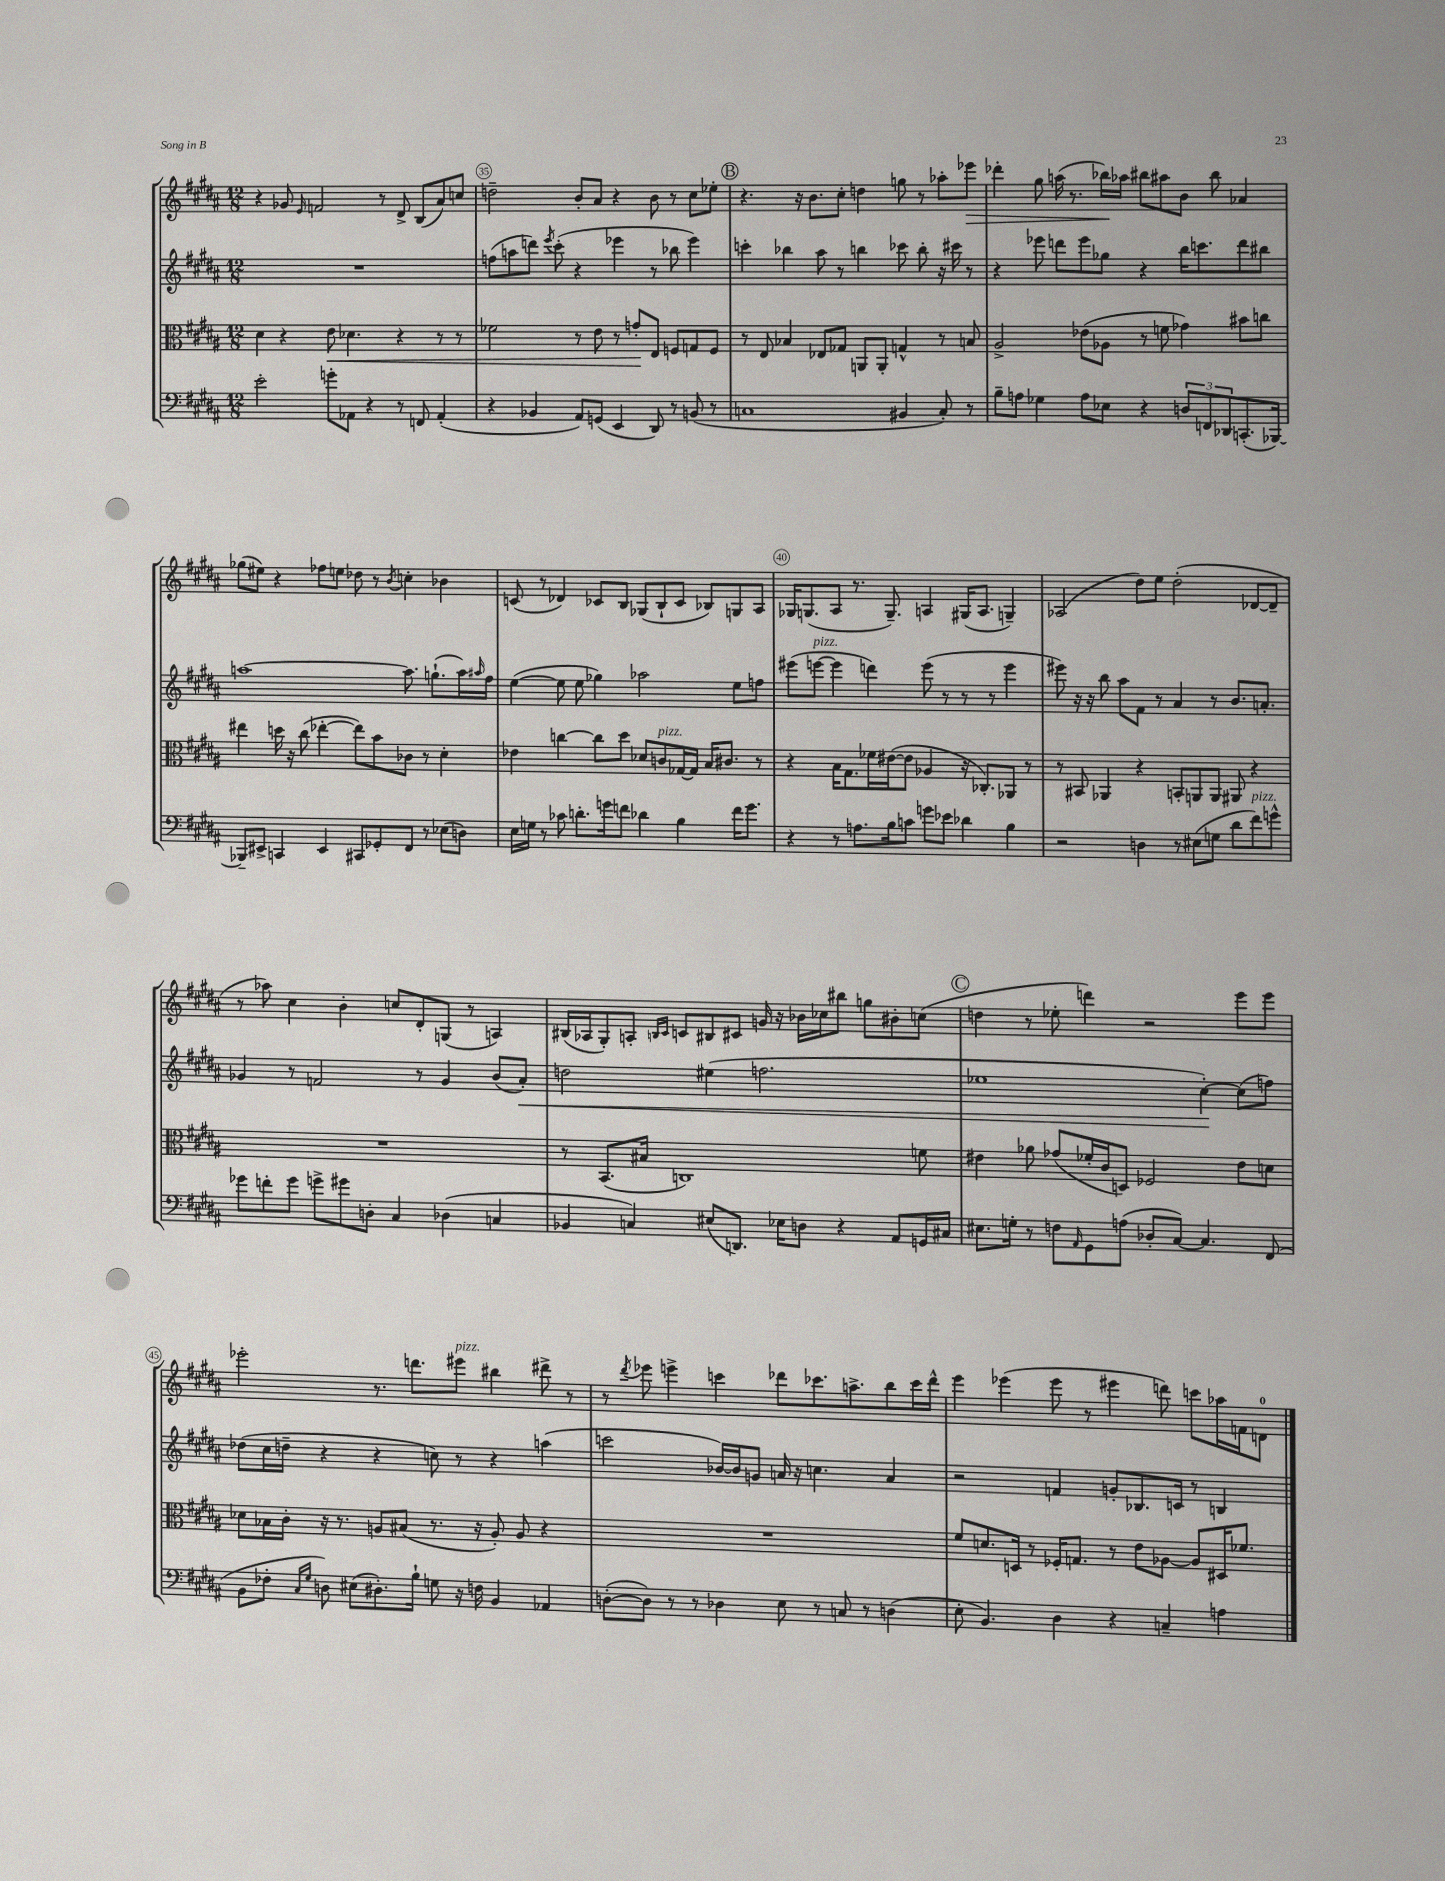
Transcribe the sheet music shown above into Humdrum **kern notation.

**kern	**kern	**kern	**kern
*staff4	*staff3	*staff2	*staff1
*clefF4	*clefC3	*clefG2	*clefG2
*k[f#c#g#d#a#]	*k[f#c#g#d#a#]	*k[f#c#g#d#a#]	*k[f#c#g#d#a#]
*M12/8	*M12/8	*M12/8	*M12/8
2e'	4d#	1.r	4r
.	4r	.	8g-
.	.	.	16qqe
.	.	.	2f
8g'	8e	.	.
8AA-	4.d-	.	.
4r	.	.	.
.	.	.	8r
8r	4r	.	8d#^
8FF	.	.	(8B
(4AA-'	8r	.	8a#)
.	8r	.	8cc
=	=	=	=
4r	2f-	(8ff	2dd~
.	.	8aa	.
4BB-	.	8ddd)	.
.	.	8qeee	.
.	.	(8ccc#'	.
8AA#)	8r	4r	8b'
(8GG	8e	.	8a#
4EE	8r	4eee-	4r
.	8g'	.	.
8DD#)	8E	8r	8b
8r	8F	8bb-	8r
(8BB	8G	4eee-)	8cc#
8r	8F	.	8ee-'
=	=	=	=
1C	8r	4ccc'	4.r
.	8E	.	.
.	4B-	4bb-	.
.	.	.	16r
.	.	.	8.b
.	8E-	8aa#	.
.	8G-	8r	8cc#'
.	8AA	4bb	4dd
.	8AA'	.	.
4BB#	4G^^	8ccc-	8gg
.	.	8bb'	8r
8C')	8r	16r	8aa-'
.	.	16ccc#	.
8r	8B	8r	8eee-
=	=	=	=
8B~	2A#^	4r	4ddd-'
8A	.	.	.
4G-	.	8eee-	8gg#
.	.	8ddd	(16aa
.	.	.	8.r
8A	(8e-	8eee-	.
8E-	8A-	8gg-	16bb-)
.	.	.	16aa-
4r	8r	4r	8bb#
.	8f	.	8aa#
12D	4g-)	16bb	8b
.	.	8.ccc	.
12FF	.	.	.
.	.	.	8bb#
12DD-	.	.	.
(8.CC'	8b#	8ddd	4a-
.	8cc	8bb#	.
[16BBB-)	.	.	.
=	=	=	=
8BBB-~]	4ee#	[1aa	(8gg-
8EE#^	.	.	8ee#)
4CC	16dd	.	4r
.	16r	.	.
.	(8cc#	.	.
4EE#	[4ee-'	.	8ff-
.	.	.	8ee
8CC#	8ee-])	.	8dd-
8GG-'	8b	.	8r
.	.	.	8qb
8FF#	8c-	8.aa]	4cc'
8r	8r	.	.
.	.	(8.gg`	.
(8E-	4d#'	.	4b-
8D)	.	16aa)	.
.	.	16qqaa#	.
.	.	16ff#	.
=	=	=	=
16E	4e-	([4ee	(8c
16G	.	.	.
8r	.	.	8r
8c-	[4cc	8ee]	4d-)
8.d'	.	8ee	.
.	8cc]	4gg-)	8c-
16g	.	.	.
8f	8dd#	.	8B
4d-	8d-	2aa-	(8G-
.	8c	.	8B`
4B	[16G-	.	8c-
.	16G-]	.	.
.	16B	.	8B-)
.	8.c#	.	.
16f	.	8ee	8G
8.g	.	.	.
.	8r	8ff	8A#
=	=	=	=
4r	4r	(8eee#	16G-
.	.	.	(8.G
.	.	[8eee	.
8r	16B	4eee]	8A#
.	8.G#	.	.
8.A	.	.	8.r
.	16f-	4ddd)	.
16B	([16e#	.	8.G~)
8c	8e#]	.	.
8g	4A-	(8eee	4A
8e-	.	8r	.
4d-	16r	8r	(16G#
.	8.C-')	.	8.A
.	.	8r	.
4B	8AA-	4eee	4G~)
.	8r	.	.
=	=	=	=
2r	8r	8eee#)	(2A-
.	8BB#	16r	.
.	.	16r	.
.	4AA-	8bb	.
.	.	8aa#	.
4D	4r	8f#	8dd#)
.	.	8r	8ee
8r	8BB'	4a#	(2dd#'
(8E#	8AA	.	.
8G	8AA	8r	.
8d#	8AA#	8.b	.
8f#)	4r	.	[8d-
.	.	8.a'	.
8g^^	.	.	8d-~]
=	=	=	=
8g-	1.r	4g-	8r
8f'	.	.	8aa-)
8g-	.	8r	4cc#
8g^	.	2f	.
8g#	.	.	4b'
8D'	.	.	.
4C#	.	.	8cc
.	.	8r	8d#'
(4D-	.	4g-	(8G
.	.	.	8r
4C	.	(8b	4A)
.	.	8a#')	.
=	=	=	=
4BB-	8r	2dd	(16B#
.	.	.	16A-
.	(8.BB	.	8G#')
4C)	.	.	8A'
.	16B#	.	.
.	.	.	16qqB
.	.	.	16qqc#
.	1C)	.	8c
(8E#	.	(4ee#	8B#
8.DD)	.	.	8c#
.	.	2.ff	16g
16E-	.	.	16r
8D	.	.	16b-
.	.	.	16cc-
4r	.	.	8bb#
.	.	.	8gg
8AA#	.	.	8b#'
16GG	8f	.	(8cc
16C#	.	.	.
=	=	=	=
8.E#	4e#	1ee-	4dd
16G'	.	.	.
8r	8a-	.	8r
8F	(8g-	.	8ee-'
16qqAA#	.	.	.
8GG#	16f-'	.	4ddd)
.	16c#	.	.
(8A	8D)	.	.
8D-'	2F-	.	2r
[8C#)	.	.	.
4.C#]	.	[4cc#')	.
.	8e#	(8cc#]	8eee
(8FF#	8d	8ff)	8eee
=	=	=	=
8BB	8d-	(8dd-	2eee-'
8F-'	16B-	16cc#	.
.	16c#'	16dd~	.
16qqC#	.	.	.
16qqG#	.	.	.
8D)	16r	4r	.
.	8.r	.	.
(8E#	.	.	.
8.D#')	8A	4r	8.r
.	(8B#	.	.
16B`	.	.	8.ddd
8G	8.r	8cc)	.
16r	.	8r	8eee#
16F	16r	.	.
4BB	8A')	4r	4bb#
.	8A	.	.
4AA-	4r	(4aa	8ddd#^
.	.	.	8r
=	=	=	=
([8D'	1.r	2ccc	8r
.	.	.	8qddd#
8D])	.	.	8eee-
8r	.	.	4eee^
8r	.	.	.
4D-	.	[16b-)	4ccc
.	.	16b-]	.
.	.	8g	.
8E	.	16a	8ddd-
.	.	16r	.
8r	.	4.cc	8.ccc-
8C	.	.	.
.	.	.	8.aa^
8r	.	.	.
(4D	.	4a	8bb
.	.	.	16ccc-
.	.	.	16ddd-^^
=	=	=	=
8E'	8f#	2r	4eee
4.BB)	8.d	.	.
.	.	.	(4eee-
.	16D	.	.
.	8r	.	.
4D#	16F-'	4f	8eee-
.	8.G	.	.
.	.	.	8r
4r	8r	8g'	4eee#
.	8e	8.B-	.
4C~	[8A-	.	8ddd)
.	.	16c	.
.	8A-]	8r	8ccc
4A	16D#	4B	16aa-
.	8.f-	.	16f
.	.	.	8d
==	==	==	==
*-	*-	*-	*-
